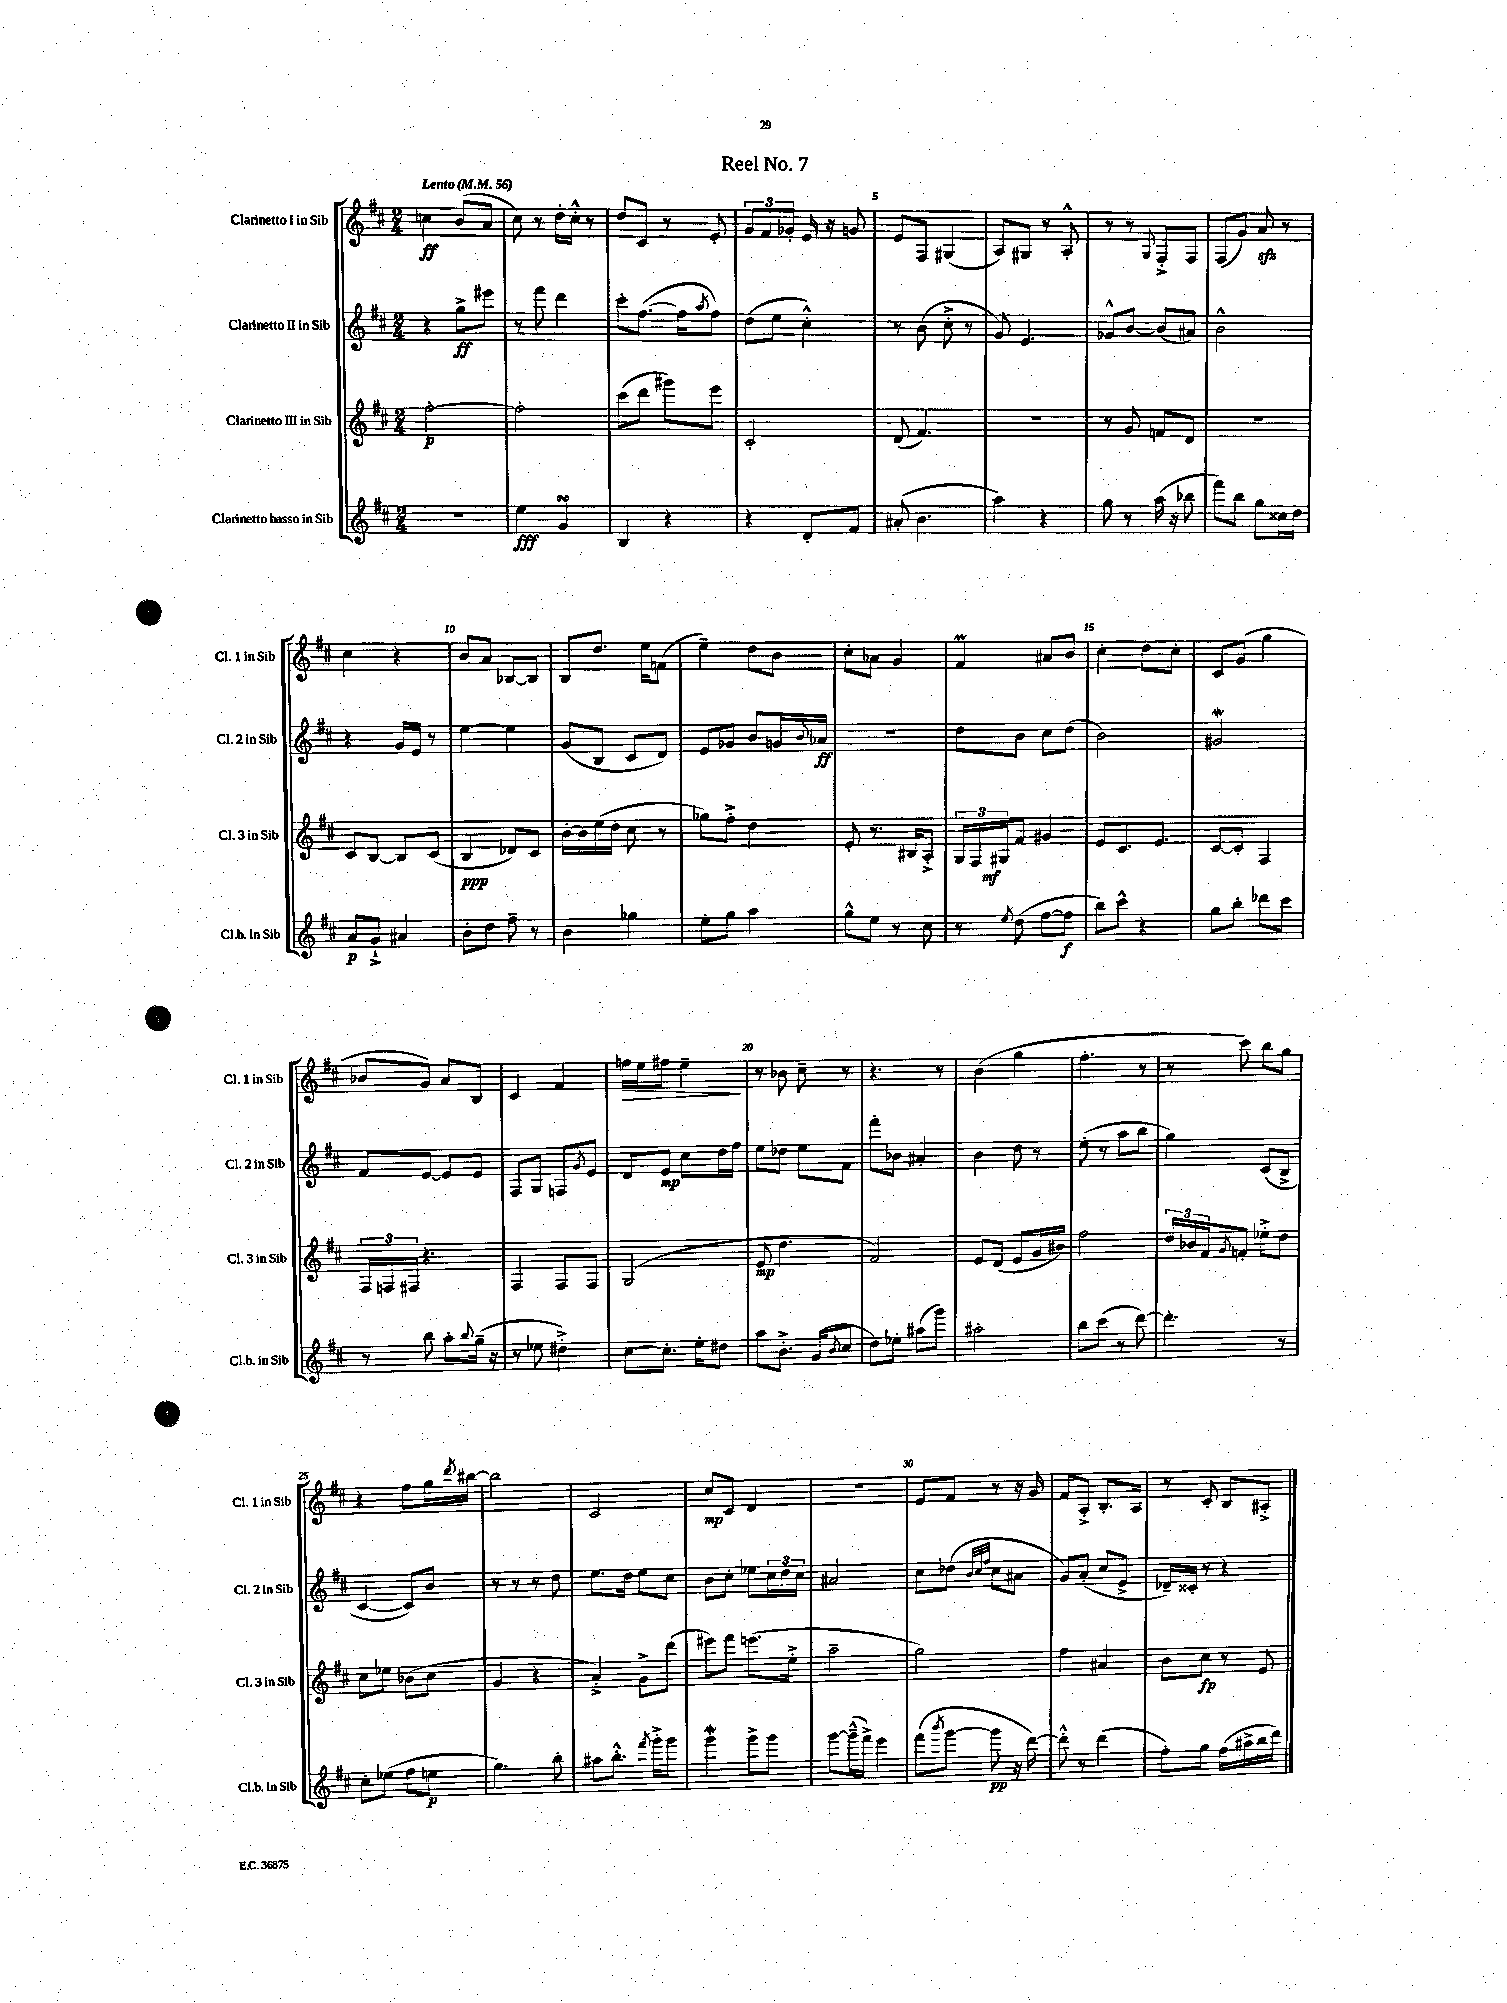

**kern	**dynam	**kern	**dynam	**kern	**dynam	**kern	**dynam
*part4	*part4	*part3	*part3	*part2	*part2	*part1	*part1
*staff4	*staff4	*staff3	*staff3	*staff2	*staff2	*staff1	*staff1
*I"Clarinetto basso in Sib	*	*I"Clarinetto III in Sib	*	*I"Clarinetto II in Sib	*	*I"Clarinetto I in Sib	*
*I'Cl.b. in Sib	*	*I'Cl. 3 in Sib	*	*I'Cl. 2 in Sib	*	*I'Cl. 1 in Sib	*
*clefG2	*	*clefG2	*	*clefG2	*	*clefG2	*
*k[f#c#]	*	*k[f#c#]	*	*k[f#c#]	*	*k[f#c#]	*
*M2/4	*	*M2/4	*	*M2/4	*	*M2/4	*
*MM56	*	*MM56	*	*MM56	*	*MM56	*
=1	=1	=1	=1	=1	=1	=1	=1
!	!	!	!	!	!	!LO:TX:a:B:t=Lento	!
2r	.	[2ff#'\	p	4r	.	4ccn\	ff
.	.	.	.	8gg^\L	ff	(8b/L	.
.	.	.	.	8eee#X\J	.	8a/J	.
=2	=2	=2	=2	=2	=2	=2	=2
4ee\	fff	2ff#'\]	.	8r	.	8cc#\)	.
.	.	.	.	8fff#\	.	8r	.
4gsSSs/	.	.	.	4ddd\	.	16dd'\LL	.
.	.	.	.	.	.	16cc#'^^\JJ	.
.	.	.	.	.	.	8r	.
=3	=3	=3	=3	=3	=3	=3	=3
4B/	.	(8ccc#\L	.	8ccc#'\L	.	8dd/L	.
.	.	8ddd\J	.	([8.ff#\J	.	8c#/J	.
4r	.	8ggg#X\L)	.	.	.	8r	.
.	.	.	.	16ff#\KL]	.	.	.
.	.	.	.	8qaa/	.	.	.
.	.	8eee\J	.	8ff#\J)	.	8e'/	.
=4	=4	=4	=4	=4	=4	=4	=4
4r	.	2c#'/	.	(8dd\L	.	12g/L	.
.	.	.	.	.	.	12f#/	.
.	.	.	.	8ee\J	.	.	.
.	.	.	.	.	.	12g-X'/J	.
8d'/L	.	.	.	4cc#'^^\)	.	16e/	.
.	.	.	.	.	.	16r	.
8f#/J	.	.	.	.	.	8gn/	.
=5	=5	=5	=5	=5	=5	=5	=5
(8a#X'/	.	(8d/	.	8r	.	8e/L	.
4.b\	.	4.f#/)	.	(8b\	.	8F#/J	.
.	.	.	.	8cc#'^\	.	(4G#X/	.
.	.	.	.	8r	.	.	.
=6	=6	=6	=6	=6	=6	=6	=6
4aa\)	.	2r	.	8g/)	.	8A/L)	.
.	.	.	.	4.e/	.	8G#X/J	.
4r	.	.	.	.	.	8r	.
.	.	.	.	.	.	8A'^^/	.
=7	=7	=7	=7	=7	=7	=7	=7
8gg\	.	8r	.	8g-X^^/L	.	8r	.
8r	.	8g/	.	[8b/J	.	8r	.
.	.	.	.	.	.	8qqG/	.
(16aa\	.	8fn/L	.	(8b/L]	.	8F#'^/L	.
16r	.	.	.	.	.	.	.
8bb-X\	.	8d/J	.	8a#X/J)	.	8F#/J	.
=8	=8	=8	=8	=8	=8	=8	=8
8fff#\L)	.	2r	.	2b^^\	.	(8F#/L	.
8bb\J	.	.	.	.	.	8g/J)	.
8gg\L	.	.	.	.	.	8azz/	.
16cc##X\L	.	.	.	.	.	8r	.
16dd\JJ	.	.	.	.	.	.	.
!!LO:LB:g=z
=9	=9	=9	=9	=9	=9	=9	=9
8a/L	p	8c#/L	.	4r	.	4cc#\	.
8g`^/J	.	[8B/J	.	.	.	.	.
4a#X/	.	8B/L]	.	16g/LL	.	4r	.
.	.	.	.	16e/JJ	.	.	.
.	.	(8c#/J	.	8r	.	.	.
=10	=10	=10	=10	=10	=10	=10	=10
8b'\L	.	4B/	ppp	[4ee\	.	8b/L	.
8dd\J	.	.	.	.	.	8a/J	.
8ff#~\	.	8d-X/L)	.	4ee\]	.	[8B-X/L	.
8r	.	8c#/J	.	.	.	8B-/J]	.
=11	=11	=11	=11	=11	=11	=11	=11
4b\	.	[16b'\LL	.	(8g/L	.	8B/L	.
.	.	16b\]	.	.	.	.	.
.	.	(16ee\	.	8B/J	.	8.dd/J	.
.	.	16dd\JJ	.	.	.	.	.
4gg-X\	.	8cc#\	.	8c#/L	.	.	.
.	.	.	.	.	.	16ee\KL	.
.	.	8r	.	8d/J)	.	(8fn\J	.
=12	=12	=12	=12	=12	=12	=12	=12
8ee'\L	.	8gg-X\L)	.	8e/L	.	4ee~\)	.
8gg\J	.	8ff#'^\J	.	8g-X/J	.	.	.
4aa\	.	4dd\	.	8b/L	.	8dd\L	.
.	.	.	.	16gn/L	.	8b\J	.
.	.	.	.	8qqb/	.	.	.
.	.	.	.	16a-X/JJ	ff	.	.
=13	=13	=13	=13	=13	=13	=13	=13
8gg^^\L	.	8e'/	.	2r	.	8cc#'\L	.
8ee\J	.	8.r	.	.	.	8a-X\J	.
8r	.	.	.	.	.	4g/	.
.	.	16B#X/KL	.	.	.	.	.
8cc#\	.	8A'^/J	.	.	.	.	.
=14	=14	=14	=14	=14	=14	=14	=14
8r	.	24G/LL	.	8dd\L	.	4f#m/	.
.	.	24F#/	.	.	.	.	.
.	.	24G#X/J	mf	.	.	.	.
8qee/	.	.	.	.	.	.	.
(8dd\	.	8f#/J	.	8b\J	.	.	.
[8ff#\L	.	4g#X/	.	8cc#\L	.	8a#X/L	.
8ff#\J]	f	.	.	(8dd\J	.	8b/J	.
=15	=15	=15	=15	=15	=15	=15	=15
8bb\L)	.	8e/L	.	2b\)	.	4cc#'\	.
8ccc#^^\J	.	8.c#/	.	.	.	.	.
4r	.	.	.	.	.	8dd\L	.
.	.	8.e/J	.	.	.	.	.
.	.	.	.	.	.	8cc#'\J	.
=16	=16	=16	=16	=16	=16	=16	=16
8gg\L	.	[8c#/L	.	2g#XW/	.	8c#/L	.
8bb'\J	.	8c#'/J]	.	.	.	(8g/J	.
8ddd-X\L	.	4F#/	.	.	.	4gg\	.
8ccc#\J	.	.	.	.	.	.	.
!!LO:LB:g=z
=17	=17	=17	=17	=17	=17	=17	=17
8r	.	24F#/LL	.	8f#/L	.	8b-X/L	.
.	.	24Fn/	.	.	.	.	.
.	.	24F#X/JJ	.	.	.	.	.
8bb\	.	4.r	.	[8e/J	.	8g/J)	.
8aa'\L	.	.	.	8e/L]	.	8a/L	.
8qqbb/	.	.	.	.	.	.	.
(16gg~\Jk	.	.	.	8e/J	.	8B/J	.
16r	.	.	.	.	.	.	.
=18	=18	=18	=18	=18	=18	=18	=18
8r	.	4F#/	.	8F#/L	.	4c#/	.
8ee-X\	.	.	.	8G/J	.	.	.
4dd#X'^\)	.	8F#/L	.	8Fn/L	.	4f#/	.
.	.	.	.	8qg/	.	.	.
.	.	8F#/J	.	8e/J	.	.	.
=19	=19	=19	=19	=19	=19	=19	=19
!	!	!	!	!	!	!	!LO:HP:b
[8cc#\L	.	(2G/	.	8d/L	.	16ffn\LL	>
.	.	.	.	.	.	16ee\J	.
8.cc#'\J]	.	.	.	8e/J	mp	8ff#X\J	.
.	.	.	.	8cc#\L	.	4ee~\	.
16ee'\KL	.	.	.	.	.	.	.
8dd#X\J	.	.	.	16dd\L	.	.	.
.	.	.	.	16ff#\JJ	.	.	.
.	.	.	.	.	.	.	]
=20	=20	=20	=20	=20	=20	=20	=20
8aa\L	.	8e/	mp	8ee\L	.	8r	.
8.b'^\J	.	4.dd\	.	8dd-X\J	.	8b-X\	.
.	.	.	.	8ee\L	.	8cc#~\	.
(16g/KL	.	.	.	.	.	.	.
8qb/	.	.	.	.	.	.	.
8cc#/J	.	.	.	8f#\J	.	8r	.
=21	=21	=21	=21	=21	=21	=21	=21
8dd\L)	.	2f#/)	.	8fff#'\L	.	4.r	.
8ee-X'\J	.	.	.	8b-X\J	.	.	.
(8aa#X\L	.	.	.	4a#X'/	.	.	.
8ggg\J)	.	.	.	.	.	8r	.
=22	=22	=22	=22	=22	=22	=22	=22
2aa#X'\	.	8e/L	.	4b\	.	(4b\	.
.	.	(8d/J	.	.	.	.	.
.	.	8e/L	.	8dd\	.	4gg\	.
.	.	16g/L	.	8r	.	.	.
.	.	16b#X/JJ)	.	.	.	.	.
=23	=23	=23	=23	=23	=23	=23	=23
8bb\L	.	2ff#\	.	(8ee'\	.	4.ff#'\	.
(8ccc#\J	.	.	.	8r	.	.	.
8r	.	.	.	8aa\L	.	.	.
[8ddd\)	.	.	.	8bb\J	.	8r	.
=24	=24	=24	=24	=24	=24	=24	=24
4.ddd'\]	.	24dd/LL	.	4gg\)	.	8r	.
.	.	24b-X/	.	.	.	.	.
.	.	24f#/J	.	.	.	.	.
.	.	8qg/	.	.	.	.	.
.	.	8fn'/J	.	.	.	8ccc#\)	.
.	.	8ee-X'^\L	.	(8c#/L	.	8bb\L	.
8r	.	8dd\J	.	8B^/J	.	8gg\J	.
!!LO:LB:g=z
=25	=25	=25	=25	=25	=25	=25	=25
8cc#'\L	.	8cc#\L	.	[4c#/	.	4r	.
(8ee-X\J	.	8ee-X\J	.	.	.	.	.
8ff#\L	.	(8b-X\L	.	8c#/L])	.	8ff#\L	.
8een\J	p	8cc#\J	.	8b/J	.	16gg\L	.
.	.	.	.	.	.	8qddd/	.
.	.	.	.	.	.	[16bb#X\JJ	.
=26	=26	=26	=26	=26	=26	=26	=26
4.gg\)	.	4g/	.	8r	.	2bb#\]	.
.	.	.	.	8r	.	.	.
.	.	4r	.	8r	.	.	.
8bb'\	.	.	.	8dd\	.	.	.
=27	=27	=27	=27	=27	=27	=27	=27
8aa#X\L	.	4a'^/)	.	8.ee\L	.	2c#/	.
8.bb'^^\J	.	.	.	.	.	.	.
.	.	.	.	16dd\Jk	.	.	.
.	.	8g^\L	.	8ee\L	.	.	.
8qfff#/	.	.	.	.	.	.	.
16ggg'^\KL	.	.	.	.	.	.	.
8ggg\J	.	(8ddd\J	.	8cc#\J	.	.	.
=28	=28	=28	=28	=28	=28	=28	=28
4gggw\	.	8eee#X\L)	.	8b\L	.	8cc#/L	mp
.	.	8fff#\J	.	8cc#'\J	.	8c#/J	.
8ggg^\L	.	(8.eeen\L	.	8ee-X\L	.	4d/	.
8ggg\J	.	.	.	24cc#\L	.	.	.
.	.	.	.	24dd\	.	.	.
.	.	16ee'^\Jk	.	.	.	.	.
.	.	.	.	24cc#\JJ	.	.	.
=29	=29	=29	=29	=29	=29	=29	=29
[8ggg\L	.	2aa~\	.	2a#X/	.	2r	.
(16ggg~^^\L]	.	.	.	.	.	.	.
16fff#^\JJ)	.	.	.	.	.	.	.
4eee\	.	.	.	.	.	.	.
=30	=30	=30	=30	=30	=30	=30	=30
(8fff#\L	.	2gg\)	.	8cc#\L	.	8e/L	.
8qbbb/	.	.	.	.	.	.	.
[8ggg\J	.	.	.	(8dd-X\J	.	8f#/J	.
.	.	.	.	32qqb/LLL	.	.	.
.	.	.	.	32qqcc#/	.	.	.
.	.	.	.	32qqff#/JJJ	.	.	.
8ggg\]	pp	.	.	8cc#\L	.	8r	.
16r	.	.	.	8a#X\J	.	16r	.
[16ddd\)	.	.	.	.	.	16g/	.
=31	=31	=31	=31	=31	=31	=31	=31
8ddd'^^\]	.	4ff#\	.	8g/L)	.	8f#/L	.
8r	.	.	.	(8a'/J	.	8A'^/J	.
(4ddd\	.	4a#X/	.	8cc#/L	.	8.B'/L	.
.	.	.	.	8e^/J	.	.	.
.	.	.	.	.	.	16A/Jk	.
=32	=32	=32	=32	=32	=32	=32	=32
8ff#'\L)	.	8b\L	.	16d-X~/LL)	.	8r	.
.	.	.	.	16c##X'/JJ	.	.	.
8gg\J	.	8cc#\J	fp	8r	.	8c#'/	.
(16ff#\LL	.	8r	.	4r	.	8B/L	.
16aa#X^\	.	.	.	.	.	.	.
16bb\	.	8e/	.	.	.	8A#X'^/J	.
16ddd\JJ)	.	.	.	.	.	.	.
==	==	==	==	==	==	==	==
*-	*-	*-	*-	*-	*-	*-	*-
